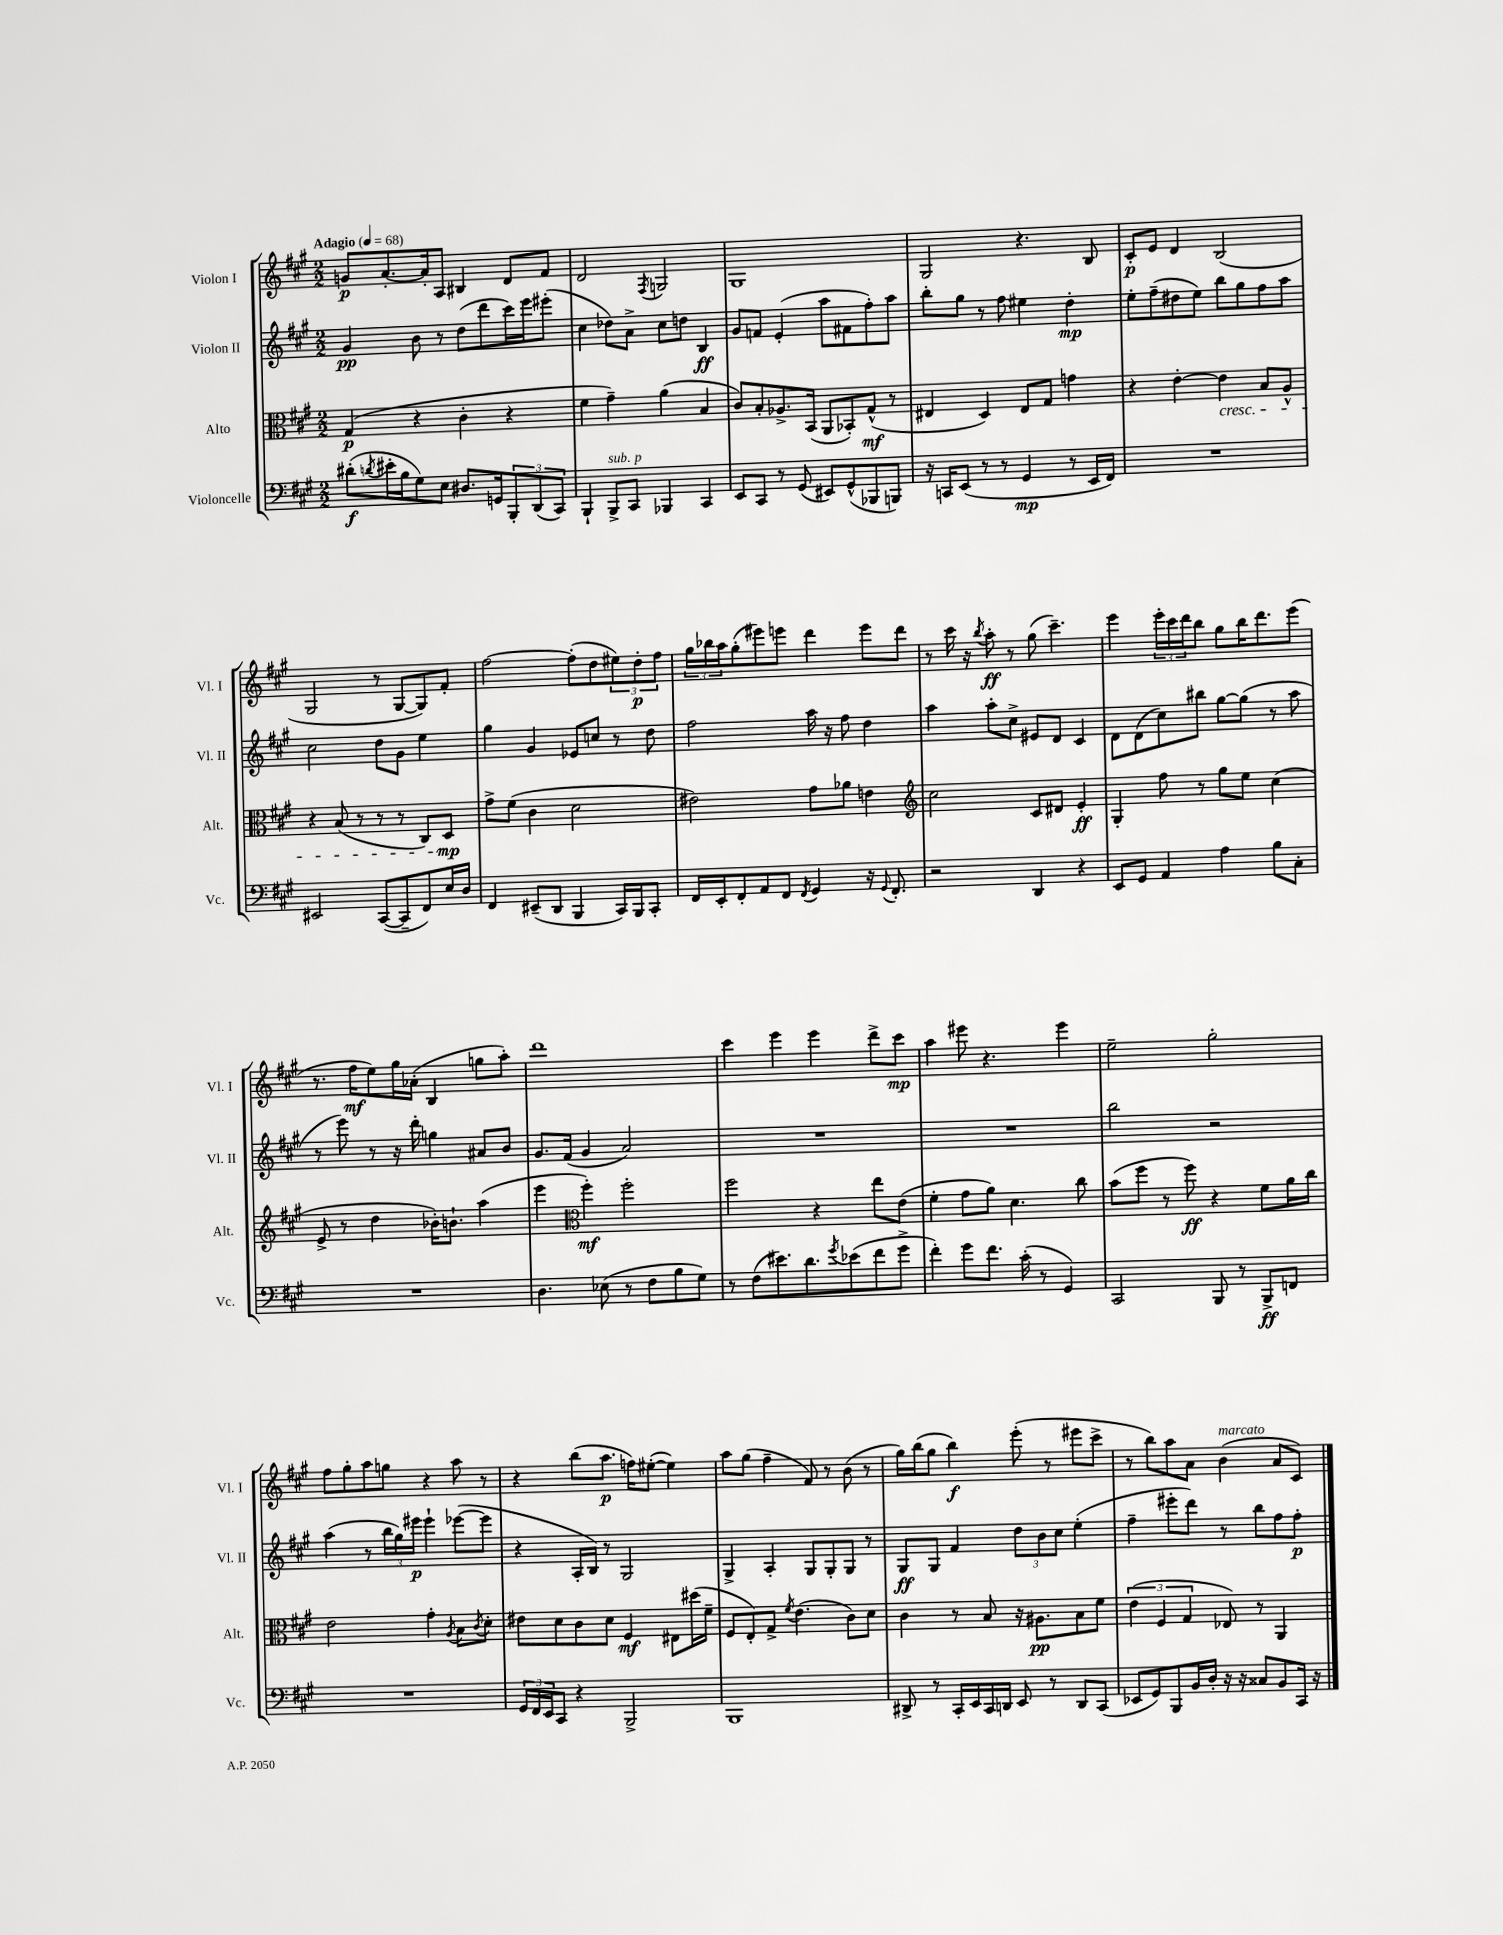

**kern	**kern	**kern	**kern
*staff4	*staff3	*staff2	*staff1
*clefF4	*clefC3	*clefG2	*clefG2
*k[f#c#g#]	*k[f#c#g#]	*k[f#c#g#]	*k[f#c#g#]
*M2/2	*M2/2	*M2/2	*M2/2
*MM68	*MM68	*MM68	*MM68
(8d#'	(4G#	4g#	8g
8qd	.	.	.
16e#'	.	.	[8.a'
16B	.	.	.
8G#)	4r	8b	.
.	.	.	16a']
8E	.	8r	8A
8.D#	4c#'	(8dd	4B#
.	.	8ddd	.
16GG	.	.	.
12BBB'	4r	16ccc#)	8d
.	.	16eee	.
(12DD	.	.	.
.	.	(8eee#'	8f#
12CC#)	.	.	.
=	=	=	=
4BBB`	4f#	4cc#	2d
8BBB^	4g#~)	8dd-)	.
8CC#	.	8a^	.
.	.	.	8qF#
4BBB-	(4a	8cc#	2G
.	.	8dd	.
4CC#	4B	4B	.
=	=	=	=
8EE	8c#)	8g#	1G#
8CC#	8B'	8f	.
8r	8.A-^	(4e'	.
(8GG#	.	.	.
.	(16BB	.	.
8EE#)	8AA	8aa	.
(8GG#^^	8BB-')	8f#	.
8BBB-	(8G#^^	8ff#')	.
8BBB)	8r	8aa	.
=	=	=	=
16r	4E#	8bb'	2G#
16CC	.	.	.
(8EE	.	8gg#	.
8r	4D)	8r	.
8r	.	8ff#	.
4GG#	8E#	4ee#	4.r
.	8G#	.	.
8r	4g	4dd'	.
16EE	.	.	8B
16FF#)	.	.	.
=	=	=	=
1r	4r	8ee'	8c#'
.	.	(8ff#~	8e
.	[4e'	8dd#	4d
.	.	8ee)	.
.	4e]	8bb	(2B
.	.	8gg#	.
.	8B	8ff#	.
.	8A^^	8aa	.
=	=	=	=
2EE#	4r	2cc#	2G#
.	(8B	.	.
.	8r	.	.
([8CC#	8r	8dd	8r
8CC#~]	8r	8g#	[8G#
8FF#)	8C#)	4ee	8G#])
16E	8D	.	8f#'
16D	.	.	.
=	=	=	=
4FF#	8g#^	4gg#	[2ff#
.	(8f#	.	.
(8EE#~	4c#	4g#	.
8DD	.	.	.
4BBB	2d	8e-	(8ff#']
.	.	8cc	8dd
16CC#)	.	8r	12ee#)
16BBB	.	.	.
.	.	.	12dd'
8CC#'	.	8dd	.
.	.	.	12ff#
=	=	=	=
16FF#	2e#)	2ff#	24gg#
.	.	.	24bb-
16EE'	.	.	.
.	.	.	24aa
8FF#'	.	.	(8gg#'
8AA	.	.	8eee#)
8FF#	.	.	8eee
8qFF#	.	.	.
4GG#	8g#	16aa	4ddd
.	.	16r	.
.	8a-	8ff#	.
16r	4e	4dd	8eee
8qqGG#	.	.	.
8.FF#'	.	.	.
.	.	.	8ddd
=	=	=	=
*	*clefG2	*	*
2r	2cc#	4aa	8r
.	.	.	16ccc#
.	.	.	16r
.	.	.	8qbb
.	.	8aa'	8aa'
.	.	8cc#^	8r
4DD	8c#	8e#	(8gg#
.	8d#	8d	4.ccc#~)
4r	4e'	4c#	.
=	=	=	=
8EE	4G#'	8d	4eee
8GG#	.	(8d	.
4AA	8ff#	8cc#)	24eee'
.	.	.	24ccc#
.	.	.	24ddd
.	8r	8bb#	8bb
4A	8gg#	[8gg#	8gg#
.	8ee	(8gg#]	16bb
.	.	.	8.ddd
8B	(4cc#	8r	.
8C#'	.	8aa	(8eee
=	=	=	=
1r	8e^	8r	8.r
.	8r	8eee)	.
.	.	.	16ff#
.	4dd	8r	8ee)
.	.	16r	16gg#
.	.	16ddd'	(16a-'
.	16b-')	4gg	4B
.	8.b`	.	.
.	(4aa	8a#	8gg
.	.	8b	8aa')
=	=	=	=
4.D	4eee	8.g#	1ddd
.	.	(16f#	.
*	*clefC3	*	*
.	4ff#')	4g#	.
(8E-	.	.	.
8r	2ff#'	2a)	.
8F#	.	.	.
8B	.	.	.
8G#)	.	.	.
=	=	=	=
8r	2ff#	1r	4ccc#
(8F#	.	.	.
8.e#)	.	.	4eee
8.d	.	.	.
.	4r	.	4eee
8qg#	.	.	.
(8e-	.	.	.
8f#	8ee	.	8ddd^
8g#^	(8e	.	8ccc#
=	=	=	=
4f#')	4f#'	1r	4aa
8g#	8g#	.	8eee#
8.f#	8a)	.	4.r
.	4.d	.	.
(16c#'	.	.	.
8r	.	.	.
4GG#)	.	.	4eee#
.	8cc#	.	.
=	=	=	=
2CC#	(8b	2bb	2ee~
.	8ff#	.	.
.	8r	.	.
.	8ff#)	.	.
8BBB	4r	2r	2gg#'
8r	.	.	.
8BBB^	8f#	.	.
8FF	16a	.	.
.	16cc#	.	.
=	=	=	=
1r	2e	(4aa	8ff#
.	.	.	8gg#'
.	.	8r	8aa
.	.	24bb	8gg
.	.	24gg#)	.
.	.	24eee#	.
.	4g#'	4eee#`	4r
.	8qA	.	.
.	8B	([8eee-	8aa
.	8qc#	.	.
.	8d'	8eee-]	8r
=	=	=	=
24GG#	8e#	4r	4r
24FF#	.	.	.
24EE	.	.	.
8CC#	8d	.	.
4r	8c#	16A'	(8bb
.	.	16B)	.
.	8d	8r	8.aa
2BBB^	4F#	2G#	.
.	.	.	16ff)
.	.	.	([8ee#'
.	8E#	.	4ee#])
.	(16dd#	.	.
.	16f#~	.	.
=	=	=	=
1BBB	8F#	4G#^	8aa
.	8E')	.	(8gg#
.	8G#^	4A'	4ff#~
.	8qf#	.	.
.	(4.e	.	.
.	.	8G#	8f#)
.	.	8G#'	8r
.	8c#)	8G#	(8b
.	8d	8r	8r
=	=	=	=
8DD#^	4c#	8G#	16gg#)
.	.	.	(16bb
8r	.	8G#	8gg#
16CC#'	8r	4f#	4bb)
16EE	.	.	.
16CC#	8B	.	.
16DD	.	.	.
8EE	16r	12dd	(8eee'
.	8.A#	.	.
.	.	12b	.
8r	.	.	8r
.	.	12cc#	.
8DD	8B	(4ee'	8eee#
(8CC#	8f#	.	8ccc#^
=	=	=	=
8EE-	(6e	4ff#~	8r
8GG#)	.	.	8bb)
.	6F#	.	.
8BBB	.	8eee#'	8aa
.	6G#	.	.
16BB	.	8ddd)	8a
16D'	.	.	.
16r	8E-)	8r	(4b
16r	.	.	.
8C##	8r	8bb	.
8BB	4AA	8ff#	8a
16CC#	.	8ff#'	8c#)
16r	.	.	.
==	==	==	==
*-	*-	*-	*-
